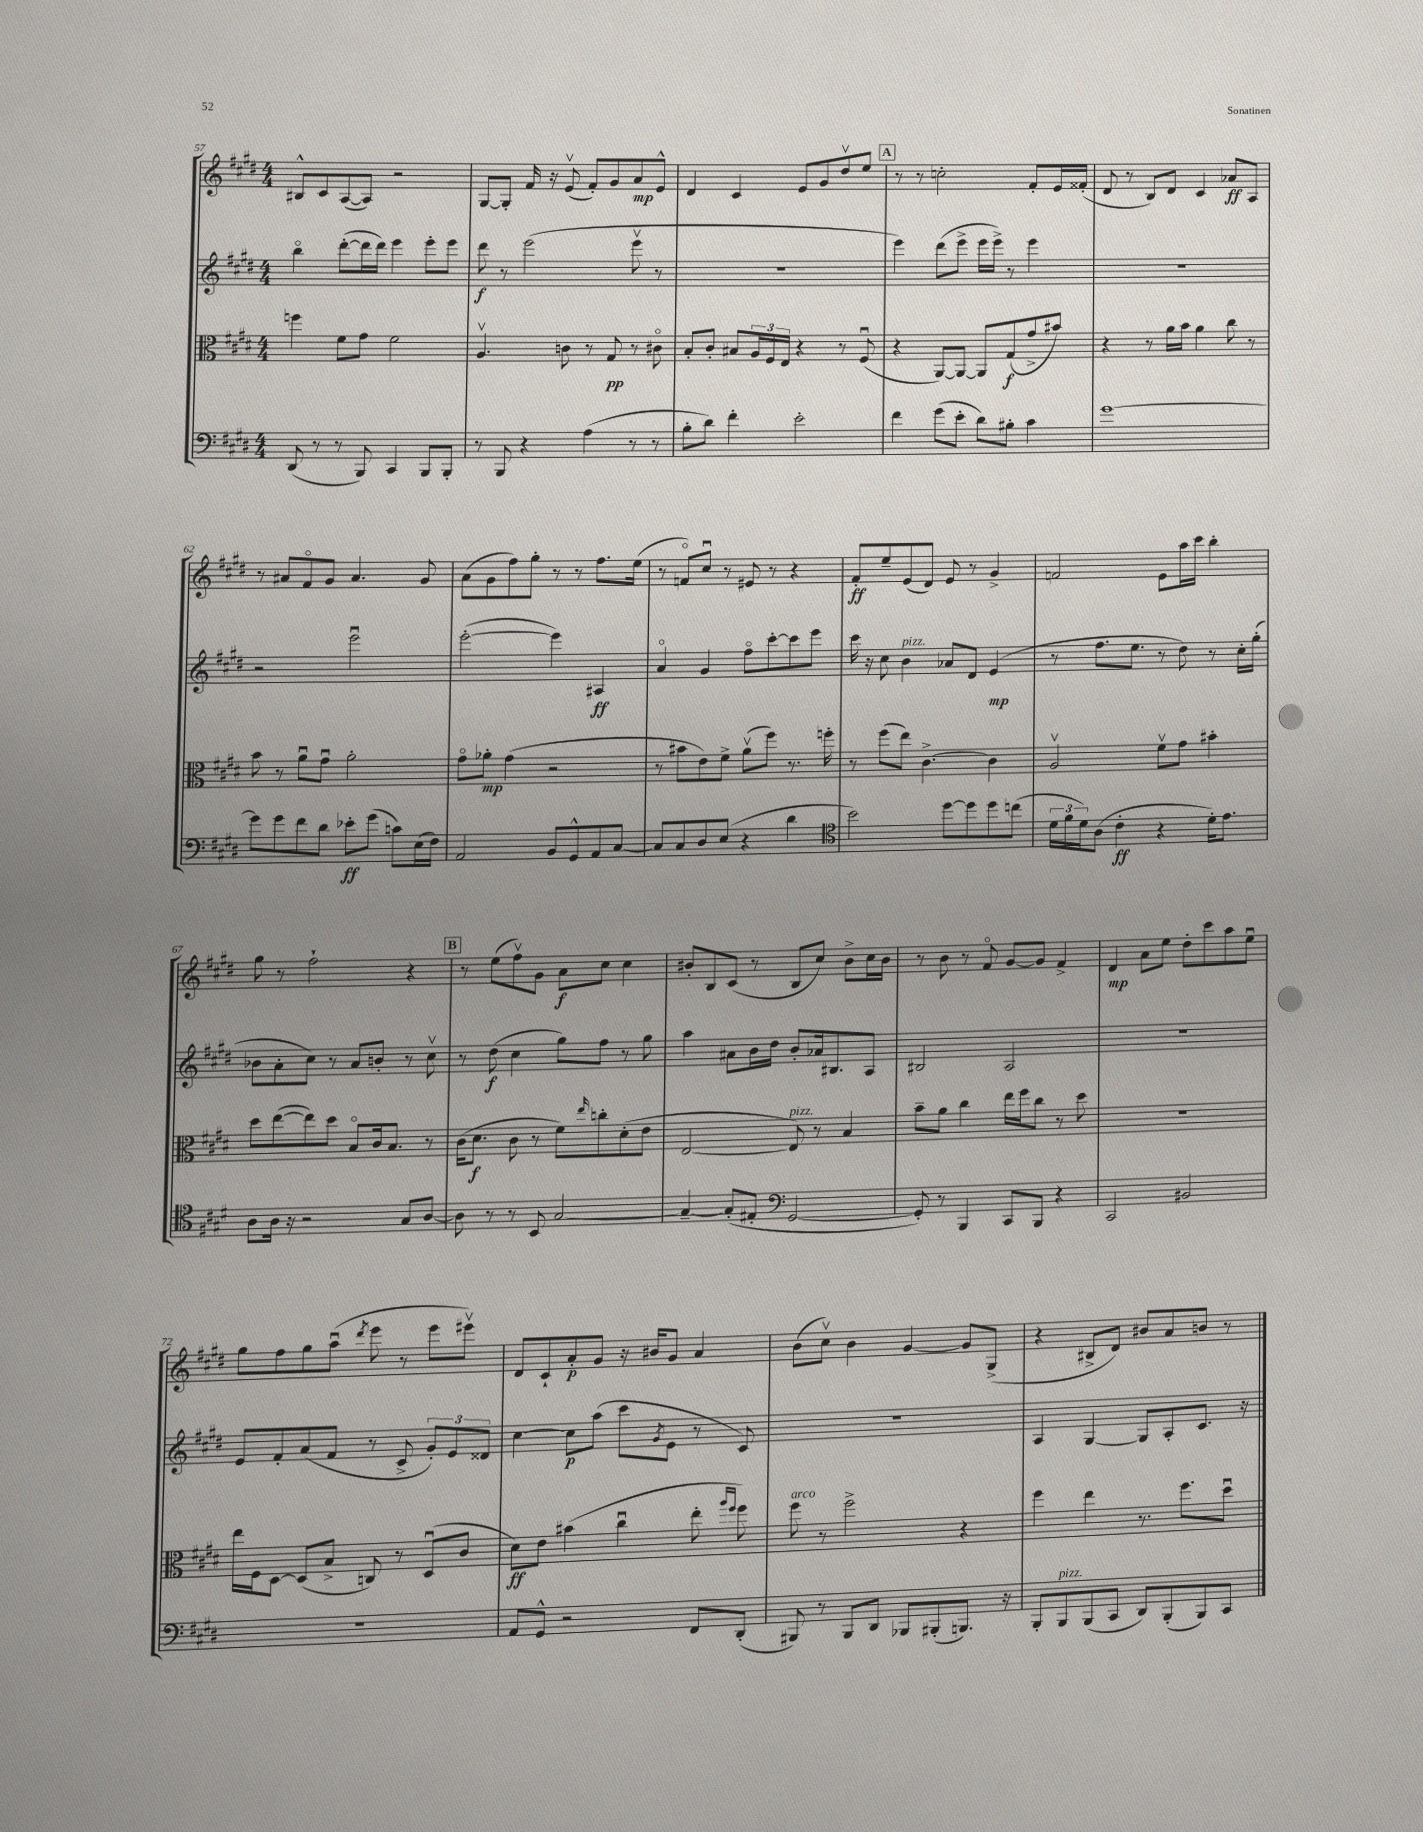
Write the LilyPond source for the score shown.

<<
\new StaffGroup <<
\new Staff = "s0" {
    \clef treble \key e \major \numericTimeSignature \time 4/4
    bis8-^ cis'8 a8~( a8) r2 |
    gis8~ gis8-. fis'16 r16 e'8\upbow( fis'8-.) gis'8 a'8\mp e'8-^ |
    dis'4 cis'4 e'8 gis'8 dis''8\upbow e''8 |
    \mark \markup { \box "A" } r8 r8 c''2-. fis'8-. e'16 fisis'16-.( |
    dis'8 r8 b8) dis'8 cis'4 aes'8\ff a8 |
    r8 ais'8 fis'8\flageolet gis'8 ais'4. gis'8 |
    a'8( gis'8 fis''8) gis''8-. r8 r8 fis''8. e''16( |
    r8 f'8\flageolet) cis''8\downbow r8 eis'8 r8 r4 |
    fis'8-.\ff e''8-- e'8( dis'8) e'8 r8 gis'4-> |
    f'2 e'8 a''16 cis'''16 b''4-. |
    gis''8 r8 fis''2-! r4 |
    \mark \markup { \box "B" } r8 e''8( fis''8\upbow) gis'8 a'8\f cis''8 cis''4 |
    bis'8-. b8 cis'8( r8 b8 cis''8) bis'8-> cis''16 bis'16 |
    r8 b'8 r8 fis'8\flageolet gis'8~ gis'8 fis'4-> |
    dis'4\mp a'8 e''8 dis''8-. cis'''8 a''8 e''8\downbow |
    gis''8 fis''8 gis''8 a''8\downbow( \acciaccatura { dis'''8 } e'''8 r8 e'''8 eis'''8\upbow) |
    dis'8 cis'8-! a'8-.\p gis'8 r16 bis'16 gis'8 a'4 |
    b'8( cis''8\upbow) b'4 gis'4~ gis'8 gis8->( |
    r4 bis8-> dis'8) bis'8 a'8 b'8 r8 \bar "|." |
}
\new Staff = "s1" {
    \clef treble \key e \major \numericTimeSignature \time 4/4
    b''4\flageolet dis'''8~-.( dis'''16 dis'''16) e'''4 e'''8-. e'''8 |
    dis'''8\f r8 e'''2( e'''8\upbow r8 |
    R1 |
    \mark \markup { \box "A" } e'''4) dis'''8( e'''8-> e'''16 e'''16->) r8 e'''4 |
    R1 |
    r2 e'''2\downbow |
    e'''2~-.( e'''4) ais4\ff |
    a'4\flageolet gis'4 fis''8\flageolet cis'''8~-. cis'''8 e'''8 |
    cis'''16 r16 cis''8 b'4^\markup { \italic "pizz." } aes'8 dis'8 e'4\mp( |
    r8 fis''8. e''8. r8 dis''8) r8 cis''16-. gis''16-.( |
    bes'8 a'8-. cis''8) r8 a'8 b'8-. r8 cis''8\upbow |
    \mark \markup { \box "B" } r8 dis''8\f( cis''4 gis''8) fis''8 r8 gis''8 |
    a''4 ais'8 b'16 dis''16 b'8-. aes'16 bis8. a8 |
    bis2 a2 |
    R1 |
    e'8 fis'8-. a'8( fis'8 r8 cis'8-> \tuplet 3/2 { gis'8-.) e'8 disis'8 } |
    cis''4~ cis''8\p a''8( cis'''8 \acciaccatura { gis'8 } e'8 r8 cis'8) |
    r1 |
    a4 gis4~ gis8 a8-. cis'8. r16 \bar "|." |
}
\new Staff = "s2" {
    \clef alto \key e \major \numericTimeSignature \time 4/4
    f''4 fis'8 gis'8 fis'2 |
    a4.\upbow c'8 r8 gis8\pp r8 cis'8\flageolet |
    b8-. cis'8-. bis8 \tuplet 3/2 { a16 fis16 e16 } r4 r8 fis8\downbow( |
    \mark \markup { \box "A" } r4 a,8~) a,8~ a,8 gis8\f( gis'8-> bis'8) |
    r4 r8 a'16 b'16 a'4 cis''8 r8 |
    b'8 r8 a'8\downbow gis'8\downbow a'2-. |
    gis'8\flageolet aes'8-.\mp gis'4( r2 |
    r8 bis'8 e'8) fis'8-> a'8\upbow( fis''8) r8. f''16-. |
    r8 fis''8( e''8) cis'4.~-> cis'4 |
    a2\upbow fis'8\upbow gis'8 bis'4-. |
    dis''8 e''8~( e''8) dis''8 b8\flageolet cis'16 b8. r8 |
    \mark \markup { \box "B" } cis'16( dis'8.\f cis'8 r8 fis'8) \grace { e''16 } c''8-. dis'8-.( e'8 |
    e2~ e8^\markup { \italic "pizz." }) r8 b4 |
    b'8-- a'8 cis''4 e''16 fis''16 cis''8 r8 dis''8 |
    R1 |
    e''16 fis16 dis8~ dis8( b8-> c8) r8 dis8\downbow( cis'8 |
    dis'8\ff) e'8 bis'4( cis''4\downbow e''8-. \grace { a''16 fis''16 } fis''8) |
    fis''8^\markup { \italic "arco" } r8 fis''2-> r4 |
    fis''4 e''4 r8. fis''8. dis''8\downbow \bar "|." |
}
\new Staff = "s3" {
    \clef bass \key e \major \numericTimeSignature \time 4/4
    dis,8( r8 r8 b,,8) cis,4 b,,8 b,,8-. |
    r8 b,,8 r4 a4( r8 r8 |
    b8-. dis'8) fis'4-. e'2-. |
    \mark \markup { \box "A" } fis'4 gis'8( e'8-. dis'8) bis8-. cis'4 |
    gis'1~ |
    gis'8 gis'8 fis'8 dis'8 ees'8-.\ff gis'8( c'8) e16( fis16) |
    a,2 b,8 gis,8-^ a,8 cis8~ |
    cis8 cis8 dis8 e8( r4 dis'4 |
    \clef tenor b'2) dis''8~ dis''8 dis''8 c''8( |
    \tuplet 3/2 { dis'16 fis'16 dis'16) } a8( cis'4-.\ff r4 dis'16-.) e'8. |
    a8 a16 r16 r2 gis8 a8~ |
    \mark \markup { \box "B" } a8 r8 r8 b,8 gis2~ |
    gis4~-- gis8-.( eis8-. \clef bass gis,2~ |
    gis,8-.) r8 b,,4 cis,8 b,,8 r4 |
    cis,2 bis,2 |
    R1 |
    a,8 gis,8-^ r2 fis,8 dis,8-.( |
    bis,,8) r8 bis,,8 dis,8 bes,,8 bis,,8-.( b,,8.) r16 |
    b,,8-. b,,8^\markup { \italic "pizz." } b,,8( cis,8 dis,8) b,,8-.( b,,8) cis,8 \bar "|." |
}
>>
>>
\layout { \context { \Score currentBarNumber = #57 } }
